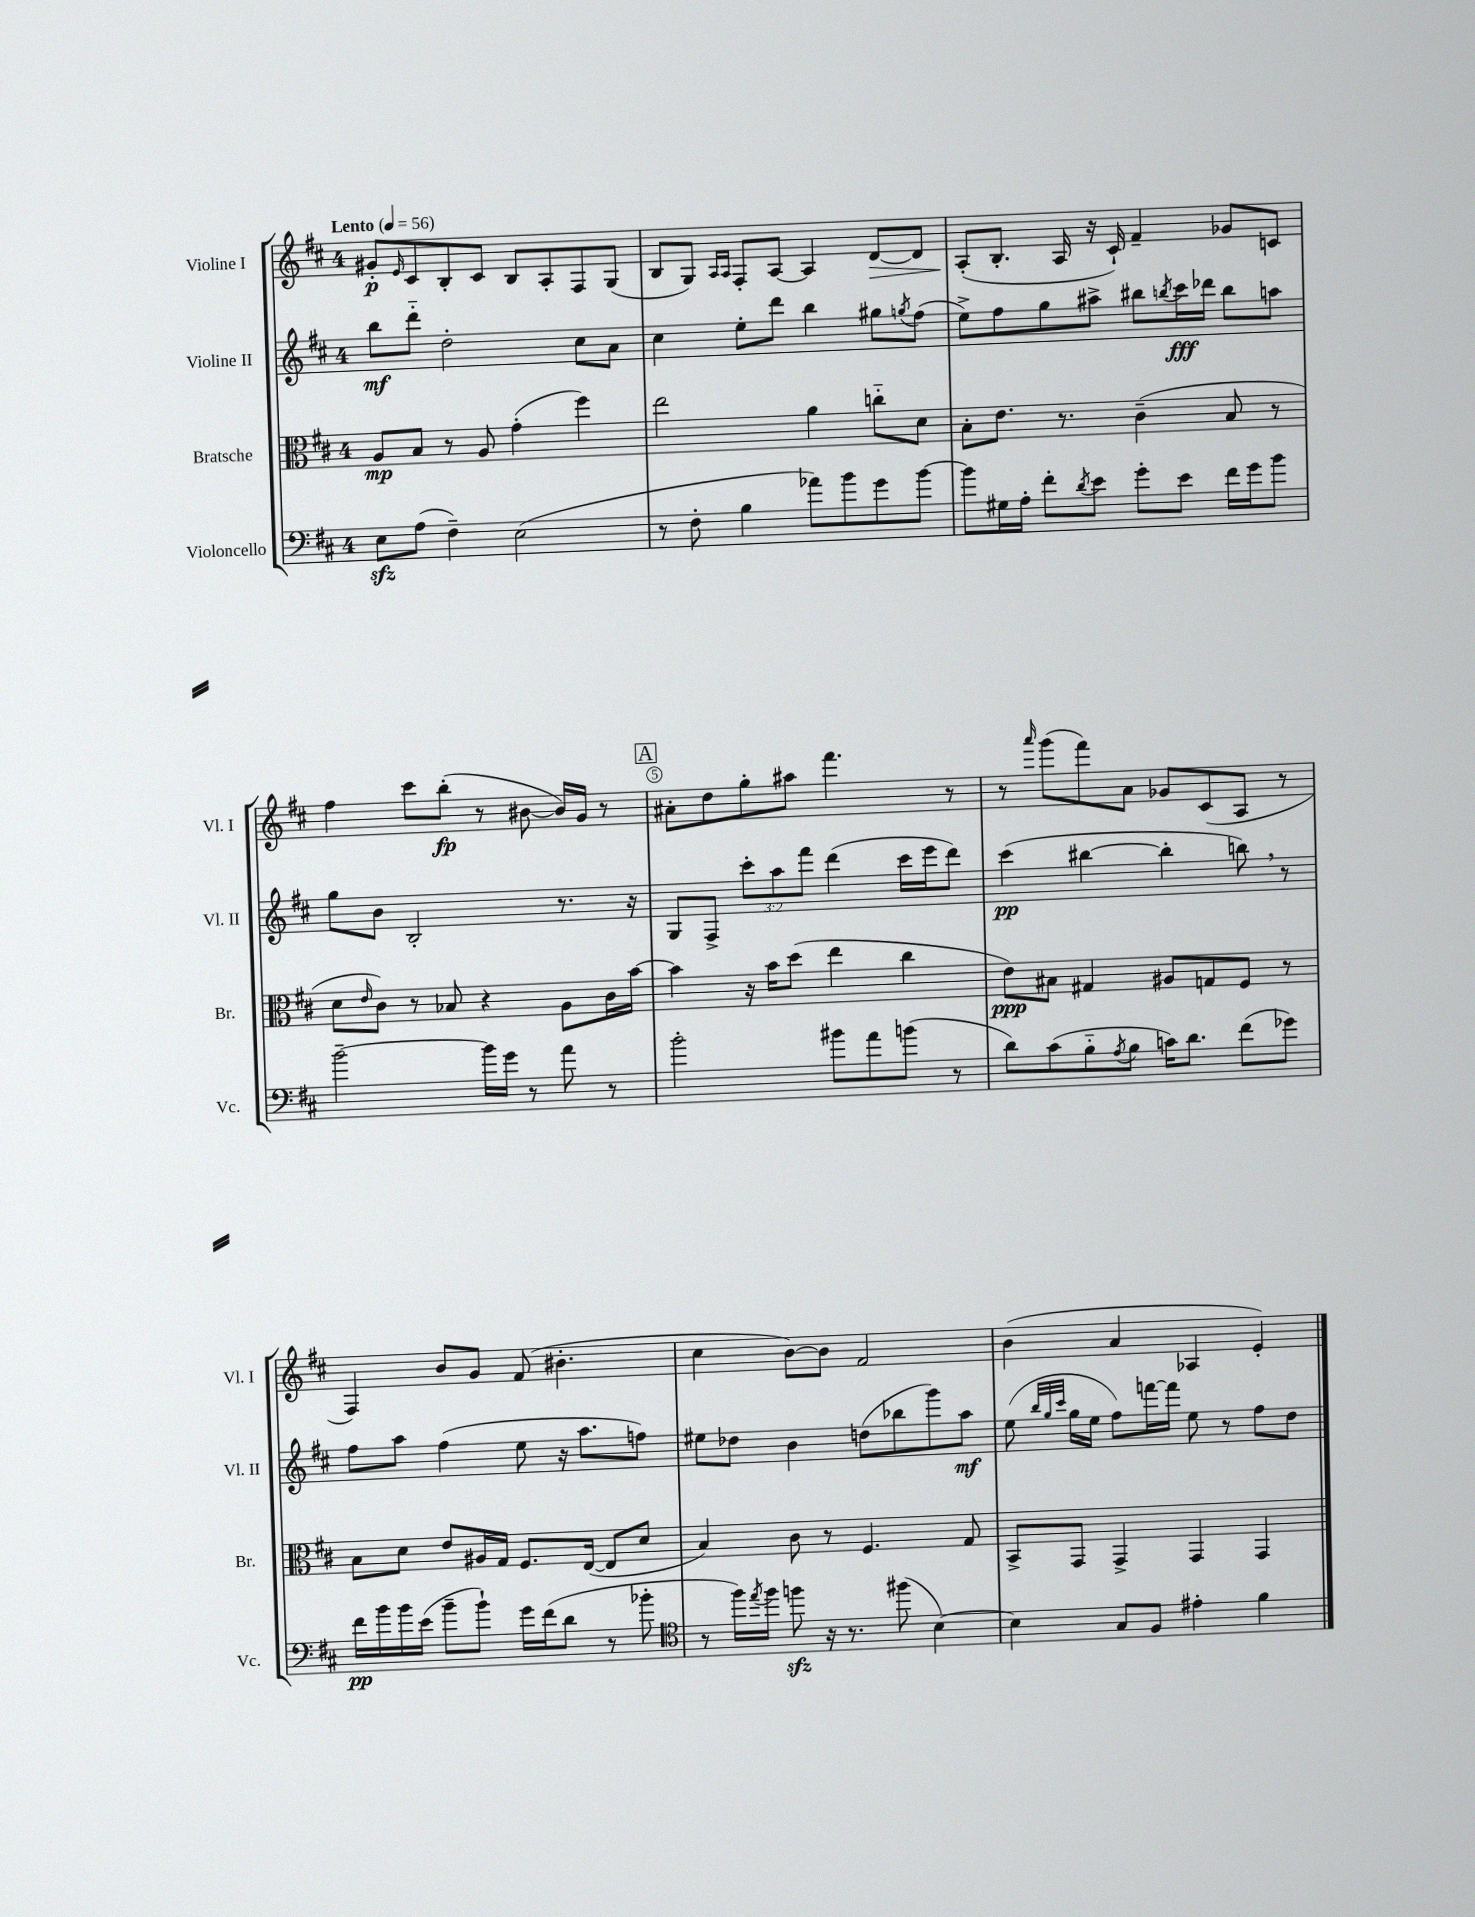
<<
\new StaffGroup <<
\new Staff = "s0" \with { instrumentName = "Violine I" shortInstrumentName = "Vl. I" } {
    \clef treble \key d \major \once \override Staff.TimeSignature.style = #'single-digit \time 4/4 \tempo "Lento" 4 = 56
    gis'8-.\p \grace { e'16 } cis'8 b8-. cis'8 b8 a8-. fis8 g8( |
    b8 g8) \grace { a16 a16 } fis8-. a8~ a4 d'8~\> d'8 |
    a8-.\!( b8.-. a16 r16 cis'16-!) fis'4-- ges'8 c'8 |
    fis''4 cis'''8 b''8-.\fp( r8 bis'8~ bis'16) g'16 r8 |
    \mark \markup { \box "A" } ais'8-. d''8 g''8-. ais''8 fis'''4. r8 |
    r8 \grace { a'''16 } g'''8( fis'''8) a'8 ges'8 cis'8( a8 r8 |
    fis4) b'8 g'8 fis'8( bis'4.-. |
    cis''4 b'8~) b'8 fis'2 |
    b'4( a'4 aes4 e'4-.) \bar "|." |
}
\new Staff = "s1" \with { instrumentName = "Violine II" shortInstrumentName = "Vl. II" } {
    \clef treble \key d \major \once \override Staff.TimeSignature.style = #'single-digit \time 4/4 \override Staff.TupletNumber.text = #tuplet-number::calc-fraction-text
    b''8\mf d'''8-_ d''2-. cis''8 a'8 |
    cis''4 e''8-. d'''8 b''4 gis''8 \acciaccatura { g''8 } fis''8( |
    e''8->) fis''8 g''8 ais''8-> bis''8 \acciaccatura { b''8 } cis'''16\fff des'''16 b''8 a''8 |
    g''8 b'8 b2-. r8. r16 |
    \mark \markup { \box "A" } g8 fis8-> \tuplet 3/2 { cis'''8-. a''8 fis'''8 } d'''4( cis'''16 e'''16 d'''8) |
    cis'''4\pp( bis''4~ bis''4-. b''8) \breathe r8 |
    fis''8 a''8 fis''4( e''8 r16 a''8. f''8) |
    eis''8 des''8 b'4 d''8( bes''8 g'''8) a''8\mf |
    e''8( \grace { b''32 g''32 cis'''32 } g''16 e''16 fis''8) f'''16~ f'''16 e''8 r8 fis''8 d''8 \bar "|." |
}
\new Staff = "s2" \with { instrumentName = "Bratsche" shortInstrumentName = "Br." } {
    \clef alto \key d \major \once \override Staff.TimeSignature.style = #'single-digit \time 4/4
    a8\mp b8 r8 a8 g'4-.( fis''4) |
    e''2 a'4 c''8-_ d'8 |
    b8-. e'8. r8. cis'4--( b8 r8 |
    d'8 \grace { e'16 } cis'8) r8 bes8 r4 a8 cis'16 b'16~ |
    \mark \markup { \box "A" } b'4 r16 b'16 d''8( e''4 cis''4 |
    e'8\ppp) bis8 gis4 ais8 g8 fis8 r8 |
    b8 d'8 e'8 ais16 g16 fis8. e16~( e8 d'8 |
    b4) cis'8 r8 fis4. g8 |
    b,8-> g,8 g,4-> g,4 g,4 \bar "|." |
}
\new Staff = "s3" \with { instrumentName = "Violoncello" shortInstrumentName = "Vc." } {
    \clef bass \key d \major \once \override Staff.TimeSignature.style = #'single-digit \time 4/4
    e8\sfz a8( fis4--) e2( |
    r8 fis8-. b4 aes'8) b'8 g'8 b'8~ |
    b'8 gis16 a16-. fis'8-. \acciaccatura { d'8 } e'8 g'8-. e'8 fis'16 g'16 b'8 |
    b'2~-- b'16 g'16 r8 a'8 r8 |
    \mark \markup { \box "A" } b'2-. bis'8 a'8 b'8( r8 |
    d'8) cis'8( b8-_ \acciaccatura { a8 } b8 c'16) d'8. fis'8( ges'8) |
    fis'16\pp b'16 b'16 e'16( b'8-- b'8-!) g'16 fis'16( d'8 r8 bes'8-. |
    \clef tenor r8 fis''16) \acciaccatura { e''8 } fis''16 f''8\sfz r16 r8. fis''8( b4~) |
    b4 g8 fis8 eis'4-. fis'4 \bar "|." |
}
>>
>>
\layout { \context { \Score \override BarNumber.break-visibility = ##(#f #t #t) barNumberVisibility = #(every-nth-bar-number-visible 5) \override BarNumber.stencil = #(make-stencil-circler 0.1 0.3 ly:text-interface::print) } }
